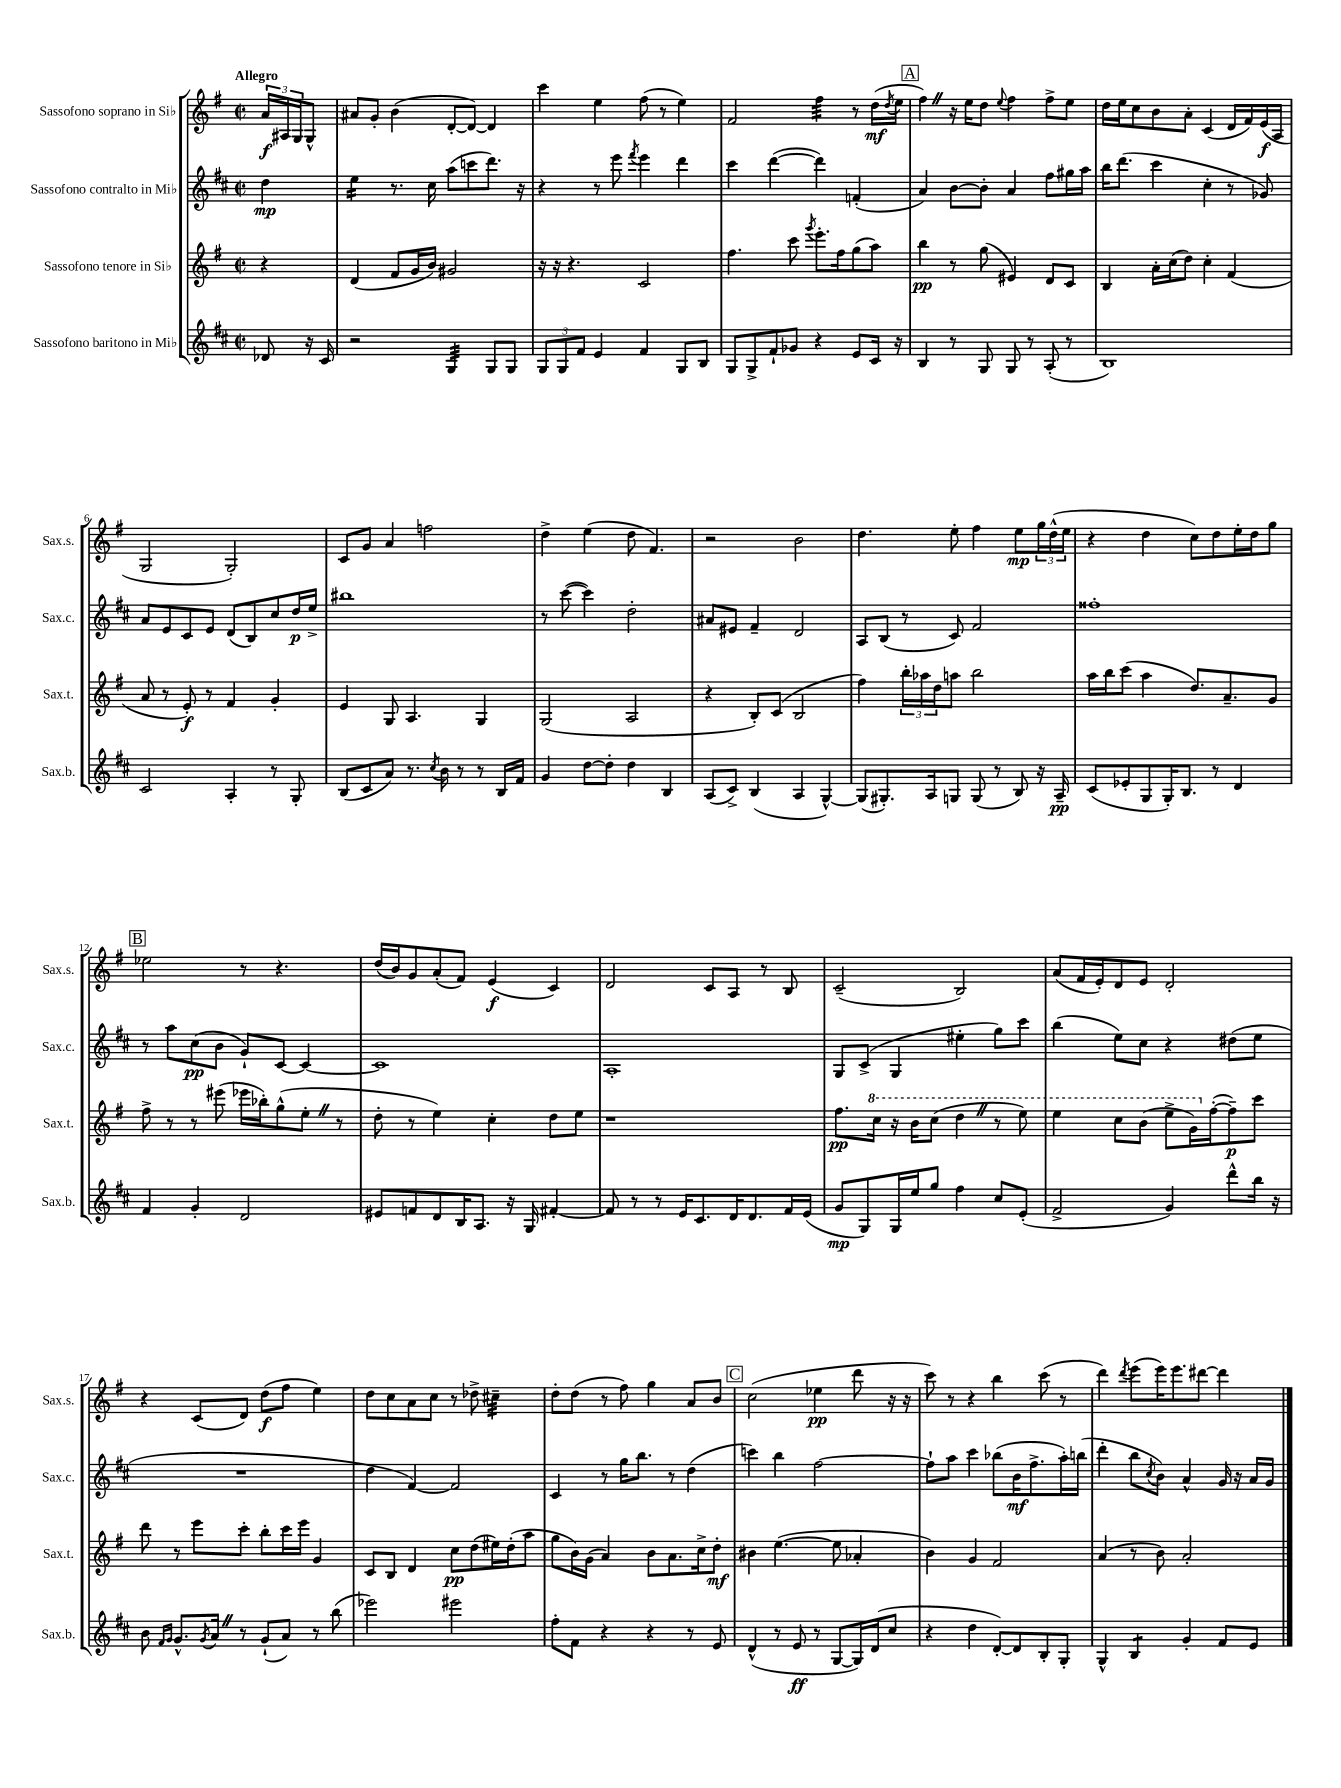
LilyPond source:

<<
\new StaffGroup <<
\new Staff = "s0" \with { instrumentName = "Sassofono soprano in Sib" shortInstrumentName = "Sax.s." } {
    \clef treble \key g \major \defaultTimeSignature \time 2/2 \partial 4 \tempo "Allegro"
    \tuplet 3/2 { a'16\f ais16 g16 } g8-^ |
    ais'8 g'8-. b'4( d'8~-. d'8~) d'4 |
    c'''4 e''4 fis''8( r8 e''4) |
    fis'2 fis''4:32 r8 d''16\mf( \acciaccatura { d''8 } e''16 |
    \mark \markup { \box "A" } fis''4) \once \override BreathingSign.text = \markup { \musicglyph "scripts.caesura.straight" } \breathe r16 e''16 d''8 \appoggiatura { e''8 } fis''4 fis''8-> e''8 |
    d''16 e''16 c''8 b'8 a'8-. c'4( d'16 fis'16) e'16\f( a16 |
    g2 g2-.) |
    c'8 g'8 a'4 f''2 |
    d''4-> e''4( d''8 fis'4.) |
    r2 b'2 |
    d''4. e''8-. fis''4 e''8\mp \tuplet 3/2 { g''16 d''16-^( e''16 } |
    r4 d''4 c''8) d''8 e''16-. d''16 g''8 |
    \mark \markup { \box "B" } ees''2 r8 r4. |
    d''16( b'16) g'8 a'8-.( fis'8) e'4\f( c'4) |
    d'2 c'8 a8 r8 b8 |
    c'2--( b2) |
    a'8( fis'16 e'16-.) d'8 e'8 d'2-. |
    r4 c'8( d'8) d''8\f( fis''8 e''4) |
    d''8 c''8 a'8 c''8 r8 des''8-> cis''4:32-- |
    d''8-. d''8( r8 fis''8) g''4 a'8 b'8 |
    \mark \markup { \box "C" } c''2( ees''4\pp d'''8 r16 r16 |
    c'''8) r8 r4 b''4 c'''8( r8 |
    d'''4) \acciaccatura { d'''8 } e'''8( e'''16) e'''8. dis'''8~ dis'''4 \bar "|." |
}
\new Staff = "s1" \with { instrumentName = "Sassofono contralto in Mib" shortInstrumentName = "Sax.c." } {
    \clef treble \key d \major \defaultTimeSignature \time 2/2 \partial 4
    d''4\mp |
    e''4:16 r8. cis''16 a''8( c'''8 d'''8.) r16 |
    r4 r8 e'''8 \acciaccatura { fis'''8 } e'''4 d'''4 |
    cis'''4 d'''4~( d'''4) f'4-.( |
    \mark \markup { \box "A" } a'4) b'8~ b'8-. a'4 fis''8 gis''16 a''16 |
    b''16 d'''8.( cis'''4 cis''4-. r8 ges'8) |
    a'8 e'8 cis'8 e'8 d'8( b8) cis''8 d''16\p e''16-> |
    bis''1 |
    r8 cis'''8~( cis'''4) d''2-. |
    ais'8 eis'8 fis'4-- d'2 |
    a8 b8( r8 cis'8) fis'2 |
    fisis''1-. |
    \mark \markup { \box "B" } r8 a''8 cis''8\pp( b'8 g'8-!) cis'8~ cis'4~ |
    cis'1 |
    a1-. |
    g8 cis'8->( g4 eis''4-. g''8) cis'''8 |
    b''4( e''8) cis''8 r4 dis''8( e''8 |
    R1 |
    d''4 fis'4~) fis'2 |
    cis'4 r8 g''16 b''8. r8 d''4( |
    \mark \markup { \box "C" } c'''4) b''4 fis''2~ |
    fis''8-! a''8 cis'''4 bes''8( b'16\mf fis''8.-> a''16-.) b''16( |
    d'''4-. b''8 \acciaccatura { cis''8 } b'8) a'4-^ g'16 r16 a'16 g'16 \bar "|." |
}
\new Staff = "s2" \with { instrumentName = "Sassofono tenore in Sib" shortInstrumentName = "Sax.t." } {
    \clef treble \key g \major \defaultTimeSignature \time 2/2 \partial 4
    r4 |
    d'4( fis'8 g'16 b'16) gis'2 |
    r16 r16 r4. c'2 |
    fis''4. c'''8 \acciaccatura { g'''8 } e'''8.-. fis''16 g''8( a''8) |
    \mark \markup { \box "A" } b''4\pp r8 g''8( eis'4) d'8 c'8 |
    b4 a'16-. c''16( d''8) c''4-. fis'4( |
    a'8 r8 e'8-.\f) r8 fis'4 g'4-. |
    e'4 g8 a4. g4 |
    g2( a2 |
    r4 b8-.) c'8( b2 |
    fis''4) \tuplet 3/2 { b''16-. aes''16 d''16 } a''8 b''2 |
    a''16 b''16 c'''8( a''4 d''8.) a'8.-- g'8 |
    \mark \markup { \box "B" } fis''8-> r8 r8 eis'''8( ees'''16 bes''16-.) g''8-^( e''8-. \once \override BreathingSign.text = \markup { \musicglyph "scripts.caesura.straight" } \breathe r8 |
    d''8-. r8 e''4) c''4-. d''8 e''8 |
    r1 |
    fis''8.\pp \ottava #1 c'''16 r16 b''16 c'''8( d'''4 \once \override BreathingSign.text = \markup { \musicglyph "scripts.caesura.straight" } \breathe r8 e'''8) |
    e'''4 c'''8 b''8( e'''8-> g''16) \ottava #0 fis''16~-.( fis''8--\p) c'''8 |
    d'''8 r8 e'''8 c'''8-. b''8-. c'''16 e'''16 g'4 |
    c'8 b8 d'4 c''8\pp d''8( eis''16) d''16-.( a''8 |
    g''8 b'16) g'16( a'4) b'8 a'8. c''16-> d''8-.\mf |
    \mark \markup { \box "C" } bis'4 e''4.~( e''8 aes'4-. |
    b'4) g'4 fis'2 |
    a'4( r8 b'8) a'2-. \bar "|." |
}
\new Staff = "s3" \with { instrumentName = "Sassofono baritono in Mib" shortInstrumentName = "Sax.b." } {
    \clef treble \key d \major \defaultTimeSignature \time 2/2 \partial 4
    des'8 r16 cis'16 |
    r2 g4:32 g8 g8 |
    \tuplet 3/2 { g8 g8 fis'8 } e'4 fis'4 g8 b8 |
    g8 g8-> fis'8-! ges'8 r4 e'8 cis'16 r16 |
    \mark \markup { \box "A" } b4 r8 g8 g8 r8 a8-.( r8 |
    b1) |
    cis'2 a4-. r8 g8-. |
    b8( cis'8 a'8) r8. \acciaccatura { cis''8 } b'16 r8 r8 b16 fis'16 |
    g'4 d''8~ d''8-. d''4 b4 |
    a8( cis'8->) b4( a4 g4~-^) |
    g8( gis8.-.) a16 g8 g8( r8 b8) r16 a16--\pp |
    cis'8( ees'8-. g8 g16-.) b8. r8 d'4 |
    \mark \markup { \box "B" } fis'4 g'4-. d'2 |
    eis'8 f'8 d'8 b16 a8. r16 g16 fis'4~-. |
    fis'8 r8 r8 e'16 cis'8. d'16 d'8. fis'16 e'16( |
    g'8\mp g8) g16 e''16 g''8 fis''4 cis''8 e'8-.( |
    fis'2-> g'4) d'''8-^ b''16 r16 |
    b'8 \grace { fis'16 g'16 } g'8.-^ \acciaccatura { g'8 } a'16 \once \override BreathingSign.text = \markup { \musicglyph "scripts.caesura.straight" } \breathe r8 g'8-!( a'8) r8 b''8( |
    ees'''2) eis'''2 |
    fis''8-. fis'8 r4 r4 r8 e'8 |
    \mark \markup { \box "C" } d'4-^( r8 e'8\ff r8 g8~ g16) d'16( cis''8 |
    r4 d''4 d'8~-.) d'8 b8-. g8-. |
    g4-^ b4:8 g'4-. fis'8 e'8 \bar "|." |
}
>>
>>
